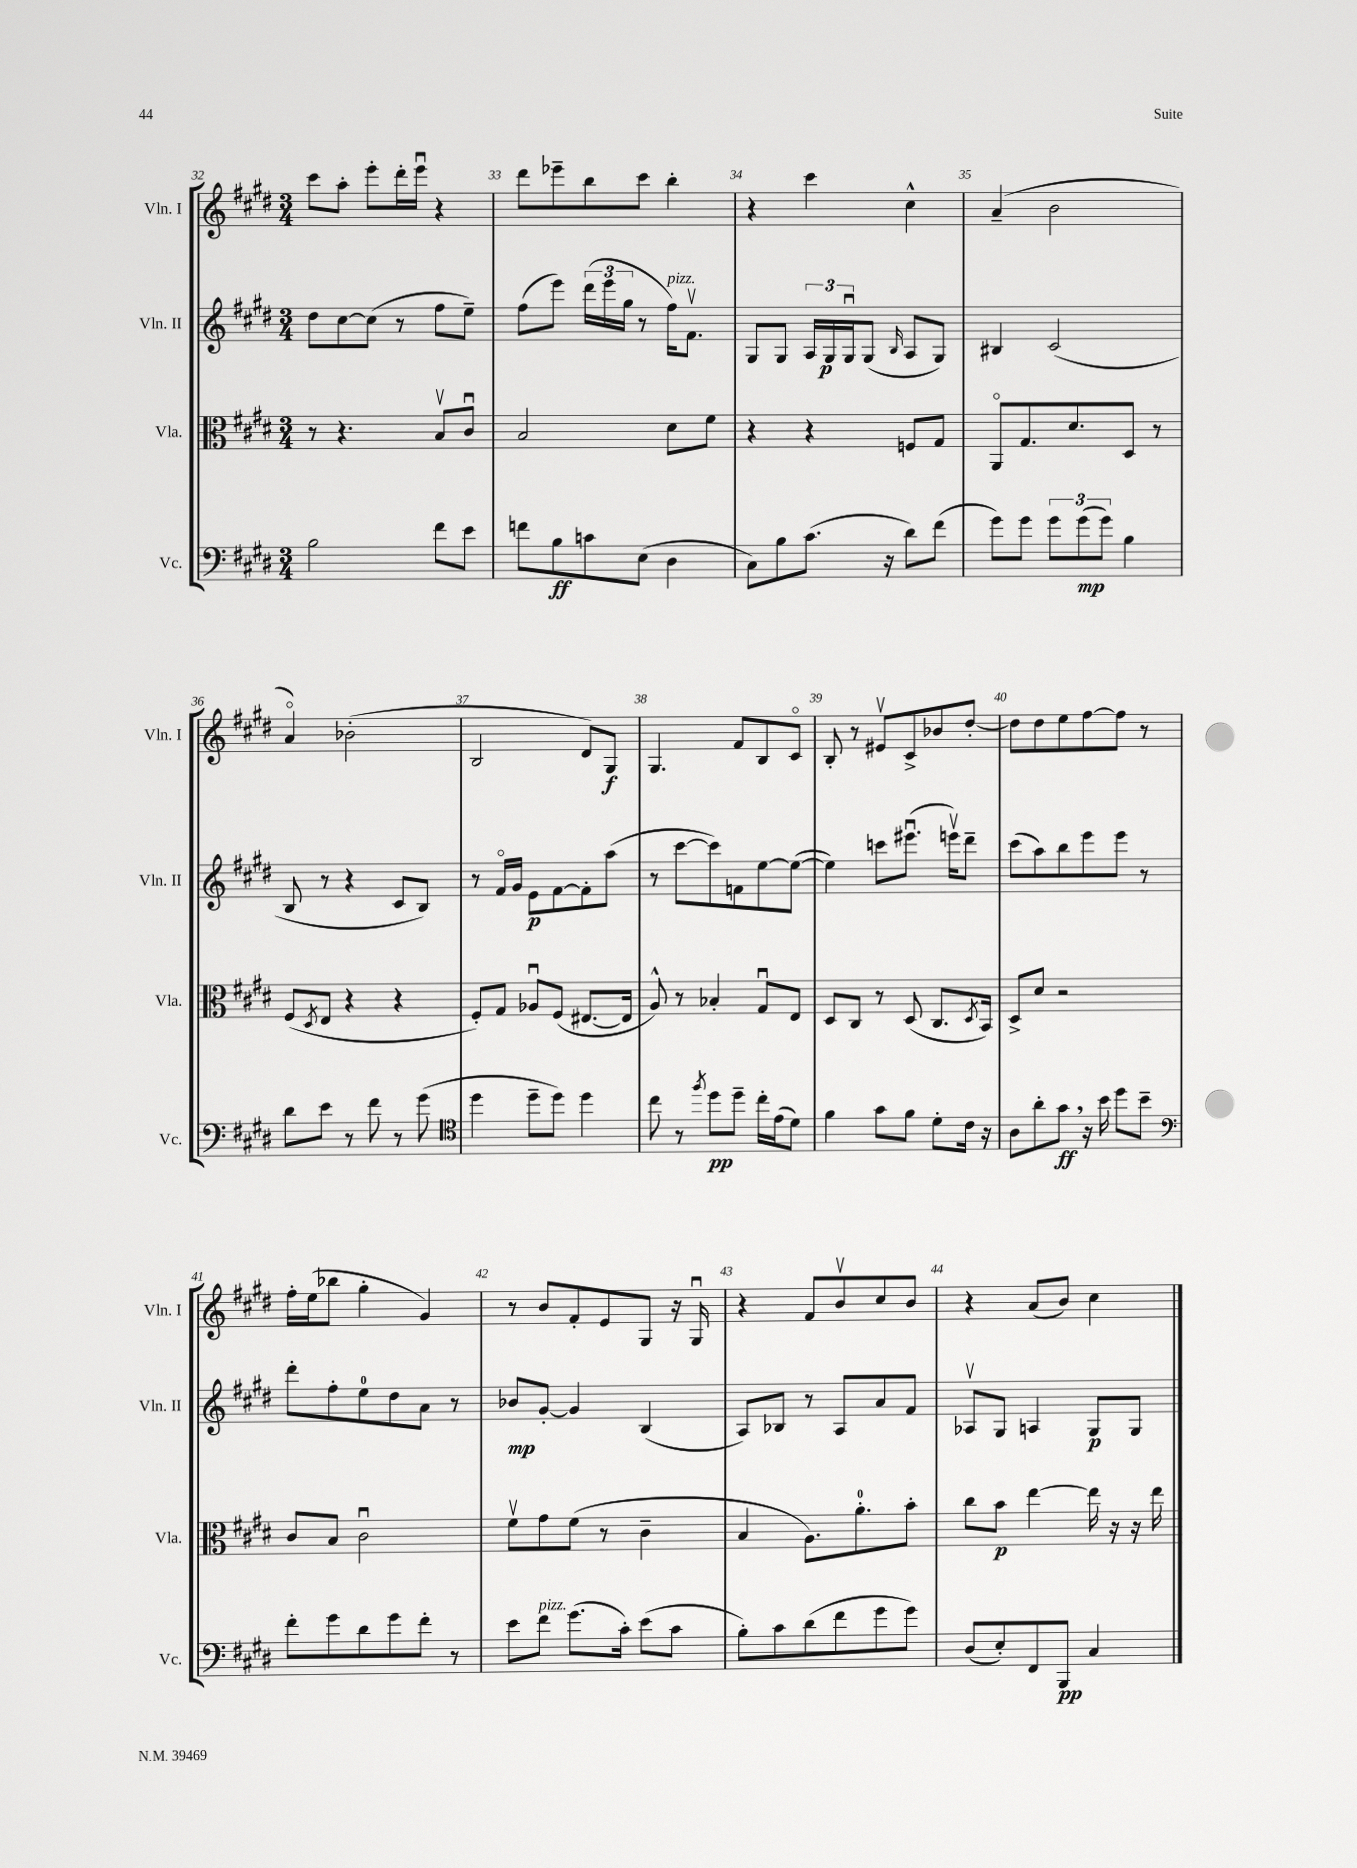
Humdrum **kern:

**kern	**kern	**kern	**kern
*staff4	*staff3	*staff2	*staff1
*clefF4	*clefC3	*clefG2	*clefG2
*k[f#c#g#d#]	*k[f#c#g#d#]	*k[f#c#g#d#]	*k[f#c#g#d#]
*M3/4	*M3/4	*M3/4	*M3/4
2B	8r	8dd#	8ccc#
.	4.r	[8cc#	8aa'
.	.	(8cc#]	8eee'
.	.	8r	16ddd#'
.	.	.	16eeeu
8f#	8Bv	8ff#	4r
8e	8c#u	8ee~)	.
=	=	=	=
8f	2B	(8ff#	8ddd#
8B	.	8eee)	8eee-~
8c	.	(24ddd#	8bb
.	.	24eee	.
.	.	24gg#	.
(8E	.	8r	8ccc#
4D#	8d#	16ff#)	4bb'
.	.	8.f#v	.
.	8f#	.	.
=	=	=	=
8C#)	4r	8G#	4r
8B	.	8G#	.
(8.c#	4r	24A	4ccc#
.	.	24G#	.
.	.	24G#u	.
.	.	(8G#	.
16r	.	.	.
.	.	16qqB	.
8d#)	8F	8A	4cc#^^
(8f#	8G#	8G#)	.
=	=	=	=
8g#)	8AAo	4B#	(4a~
8g#	8.G#	.	.
12g#	.	(2c#	2b
.	8.d#	.	.
(12g#	.	.	.
12g#)	.	.	.
4B	8D#	.	.
.	8r	.	.
=	=	=	=
8d#	(8F#	8B	4ao)
.	8qD#	.	.
8e	8E	8r	.
8r	4r	4r	(2b-'
8f#	.	.	.
8r	4r	8c#	.
(8g#	.	8B)	.
=	=	=	=
*clefC4	*	*	*
4dd#	8F#')	8r	2B
.	8G#	16f#o	.
.	.	16g#	.
8dd#~	8A-u	8e	.
8dd#)	(8F#	[8f#	.
4dd#	[8.E#	8f#']	8d#)
.	.	(8aa	8G#
.	16E#]	.	.
=	=	=	=
8cc#	8A^^)	8r	4.G#
8r	8r	[8ccc#	.
8qff#	.	.	.
8dd#	4B-'	8ccc#])	.
8dd#~	.	8f	8f#
16cc#'	8G#u	[8ee	8B
(16e	.	.	.
8d#)	8E	(8ee_	8c#o
=	=	=	=
4f#	8D#	4ee])	8B'
.	8C#	.	8r
8g#	8r	8ccc	8e#v
8f#	(8D#	(8.eee#u	8c#^
8d#'	8.C#	.	8b-
.	.	16eeev)	.
16c#	.	8ddd#~	[8dd#'
.	8qD#	.	.
16r	16BB)	.	.
=	=	=	=
8A	8D#^	(8ccc#	8dd#]
8a'	8d#	8aa)	8dd#
8g#	2r	8bb	8ee
16r	.	8eee	[8ff#
16b	.	.	.
8dd#	.	8eee	8ff#]
8b~	.	8r	8r
=	=	=	=
*clefF4	*	*	*
8f#'	8c#	8ddd#'	16ff#'
.	.	.	(16ee
8g#	8B	8ff#'	8bb-
8d#	2c#u	8ee	4gg#'
8g#	.	8dd#	.
8f#'	.	8a	4g#)
8r	.	8r	.
=	=	=	=
8e	8f#v	8b-	8r
8f#	8g#	[8g#'	8b
(8.g#	(8f#	4g#]	8f#'
.	8r	.	8e
16c#')	.	.	.
(8e	4c#~	(4B	8G#
8c#	.	.	16r
.	.	.	16G#u
=	=	=	=
8B')	4B	8A)	4r
8c#	.	8B-	.
(8d#	8.A)	8r	8f#
8f#	.	8A	8bv
.	8.a'	.	.
8g#	.	8a	8cc#
8g#)	8b'	8f#	8b
=	=	=	=
(8D#	8cc#	8A-v	4r
8E')	8b	8G#	.
8FF#	[4ee	4A	(8a
8BBB	.	.	8b)
4C#	16ee]	8G#	4cc#
.	16r	.	.
.	16r	8G#	.
.	16ee	.	.
==	==	==	==
*-	*-	*-	*-
